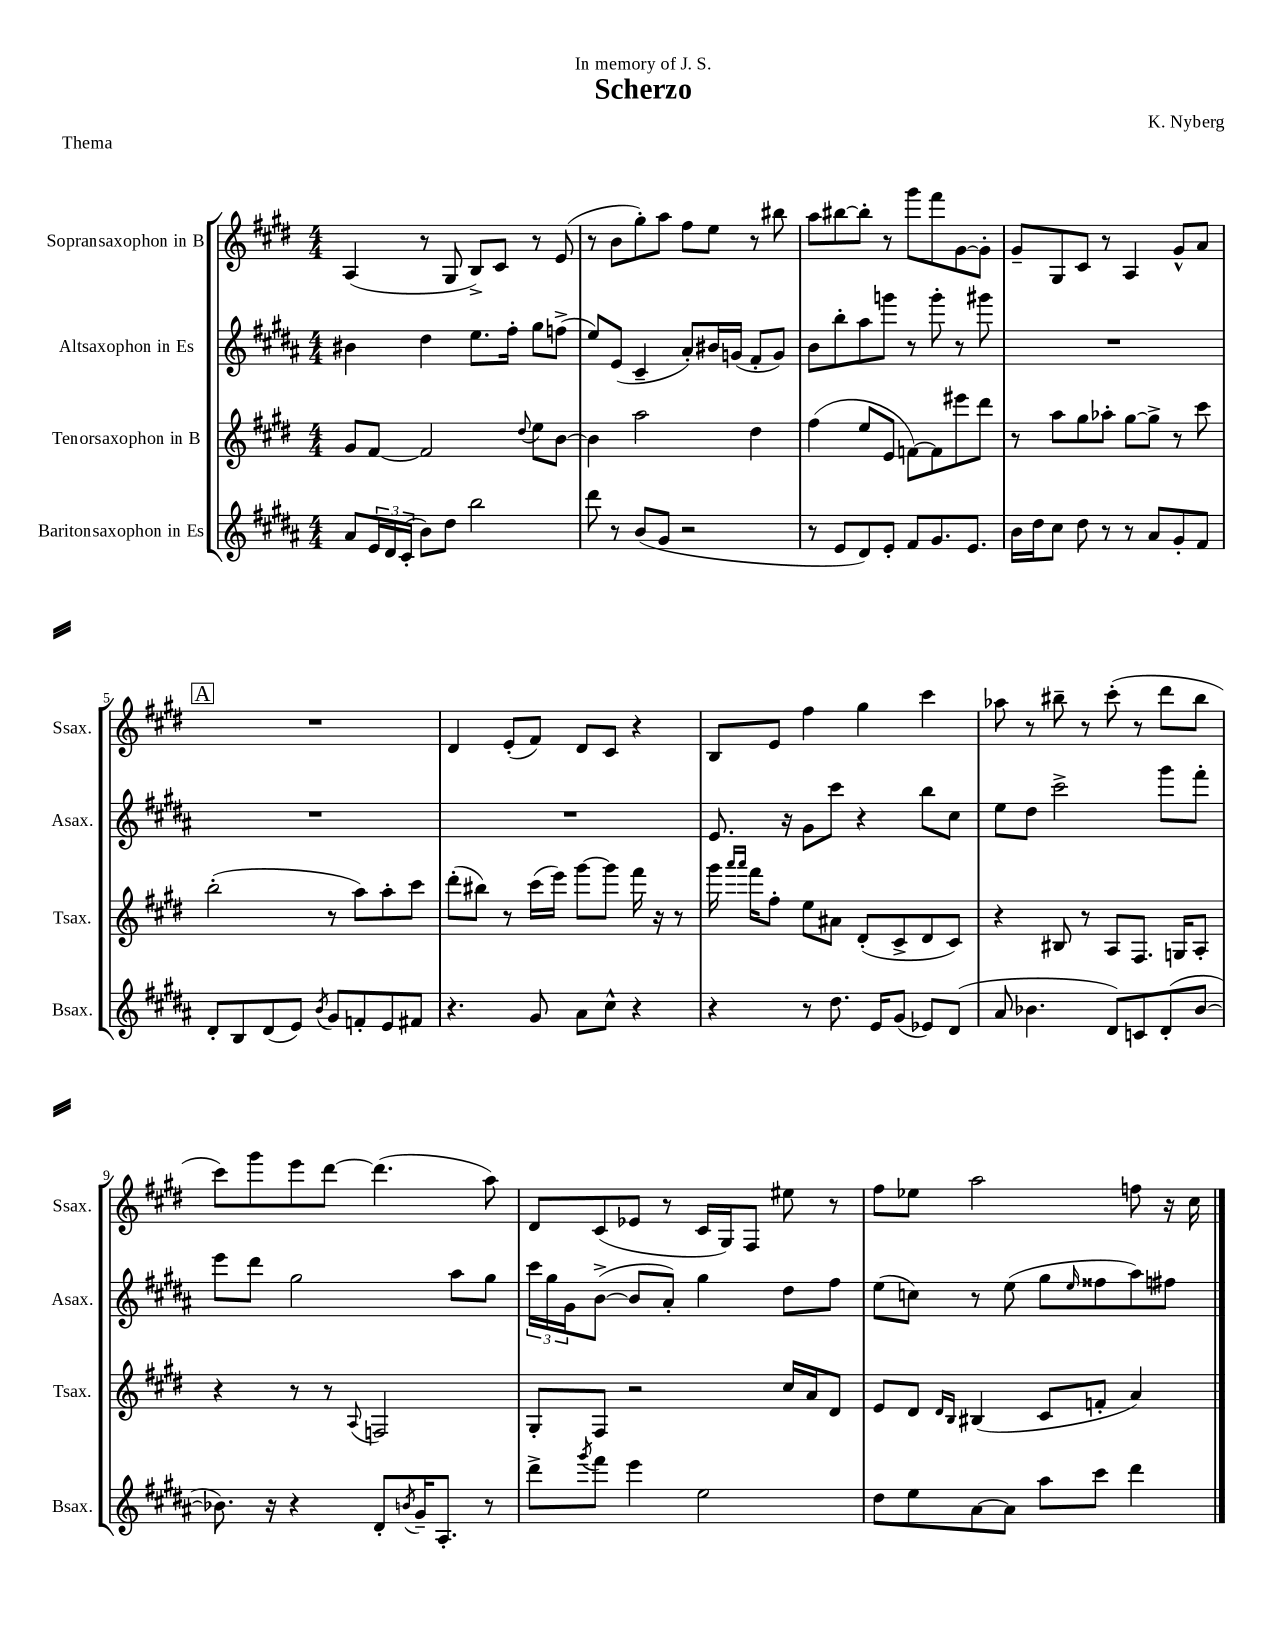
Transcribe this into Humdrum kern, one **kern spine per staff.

**kern	**kern	**kern	**kern
*staff4	*staff3	*staff2	*staff1
*clefG2	*clefG2	*clefG2	*clefG2
*k[f#c#g#d#a#]	*k[f#c#g#d#]	*k[f#c#g#d#a#]	*k[f#c#g#d#]
*M4/4	*M4/4	*M4/4	*M4/4
8a#	8g#	4b#	(4A
24e	[8f#	.	.
24d#	.	.	.
(24c#'	.	.	.
8b)	2f#]	4dd#	8r
8dd#	.	.	8G#
2bb	.	8.ee	8B^)
.	.	.	8c#
.	.	16ff#'	.
.	8qqdd#	.	.
.	8ee	8gg#	8r
.	[8b	(8ff^	(8e
=	=	=	=
8ddd#	4b]	8ee)	8r
8r	.	(8e	8b
(8b	2aa	4c#~	8gg#')
8g#	.	.	8aa
2r	.	8a#')	8ff#
.	.	16b#	8ee
.	.	(16g	.
.	4dd#	8f#'	8r
.	.	8g)	8bb#
=	=	=	=
8r	(4ff#	8b	8aa
8e	.	8bb'	[8bb#
8d#)	8ee	8aa#	8bb#']
8e'	8e	8ggg	8r
8f#	[8f)	8r	8ggg#
8.g#	8f]	8ggg'	8fff#
.	8eee#	8r	[8g#
8.e	.	.	.
.	8ddd#	8ggg#	8g#']
=	=	=	=
16b	8r	1r	8g#~
16dd#	.	.	.
8cc#	8aa	.	8G#
8dd#	8gg#	.	8c#
8r	8aa-'	.	8r
8r	[8gg#	.	4A
8a#	8gg#^]	.	.
8g#'	8r	.	8g#^^
8f#	8ccc#	.	8a
=	=	=	=
8d#'	(2bb'	1r	1r
8B	.	.	.
(8d#	.	.	.
8e)	.	.	.
8qb	.	.	.
8g#	8r	.	.
8f'	8aa)	.	.
8e	8aa'	.	.
8f#	8ccc#	.	.
=	=	=	=
4.r	(8ddd#'	1r	4d#
.	8bb#)	.	.
.	8r	.	(8e'
8g#	(16ccc#	.	8f#)
.	16eee)	.	.
8a#	[8ggg#	.	8d#
8cc#^^	8ggg#]	.	8c#
4r	16fff#	.	4r
.	16r	.	.
.	8r	.	.
=	=	=	=
4r	16ggg#	8.e	8B
.	16qqaaa	.	.
.	16qqaaa	.	.
.	16fff#	.	.
.	8ff#'	.	8e
.	.	16r	.
8r	8ee	8g#	4ff#
8.dd#	8a#	8ccc#	.
.	(8d#'	4r	4gg#
16e	.	.	.
(8g#	8c#^	.	.
8e-)	8d#	8bb	4ccc#
(8d#	8c#)	8cc#	.
=	=	=	=
8a#	4r	8ee	8aa-
4.b-	.	8dd#	8r
.	8B#	2ccc#^	8bb#~
.	8r	.	8r
8d#)	8A	.	(8ccc#'
8c	8.F#	.	8r
(8d#'	.	8ggg#	8ddd#
.	16G	.	.
[8b-	8A'	8fff#'	8bb#
=	=	=	=
8.b-])	4r	8eee	8ccc#)
.	.	8ddd#	8ggg#
16r	.	.	.
4r	8r	2gg#	8eee
.	8r	.	[8ddd#
.	8qqA	.	.
8d#'	2F	.	(4.ddd#]
8qb	.	.	.
16g#~	.	.	.
8.A#'	.	.	.
.	.	8aa#	.
8r	.	8gg#	8aa)
=	=	=	=
8ddd#^	8G#'	24ccc#	8d#
.	.	24gg#	.
.	.	24g#	.
8qggg#	.	.	.
8fff#	8F#	([8b^	(8c#
4eee	2r	8b]	8e-
.	.	8a#')	8r
2ee	.	4gg#	16c#
.	.	.	16G#)
.	.	.	8F#
.	16cc#	8dd#	8ee#
.	16a	.	.
.	8d#	8ff#	8r
=	=	=	=
8dd#	8e	(8ee	8ff#
8ee	8d#	8cc)	8ee-
.	16qqd#	.	.
.	16qqB	.	.
[8a#	(4B#	8r	2aa
8a#]	.	(8ee	.
8aa#	8c#	8gg#	.
.	.	16qqee	.
8ccc#	8f'	8ff##	.
4ddd#	4a)	8aa#)	8ff
.	.	8ff#	16r
.	.	.	16cc#
==	==	==	==
*-	*-	*-	*-
